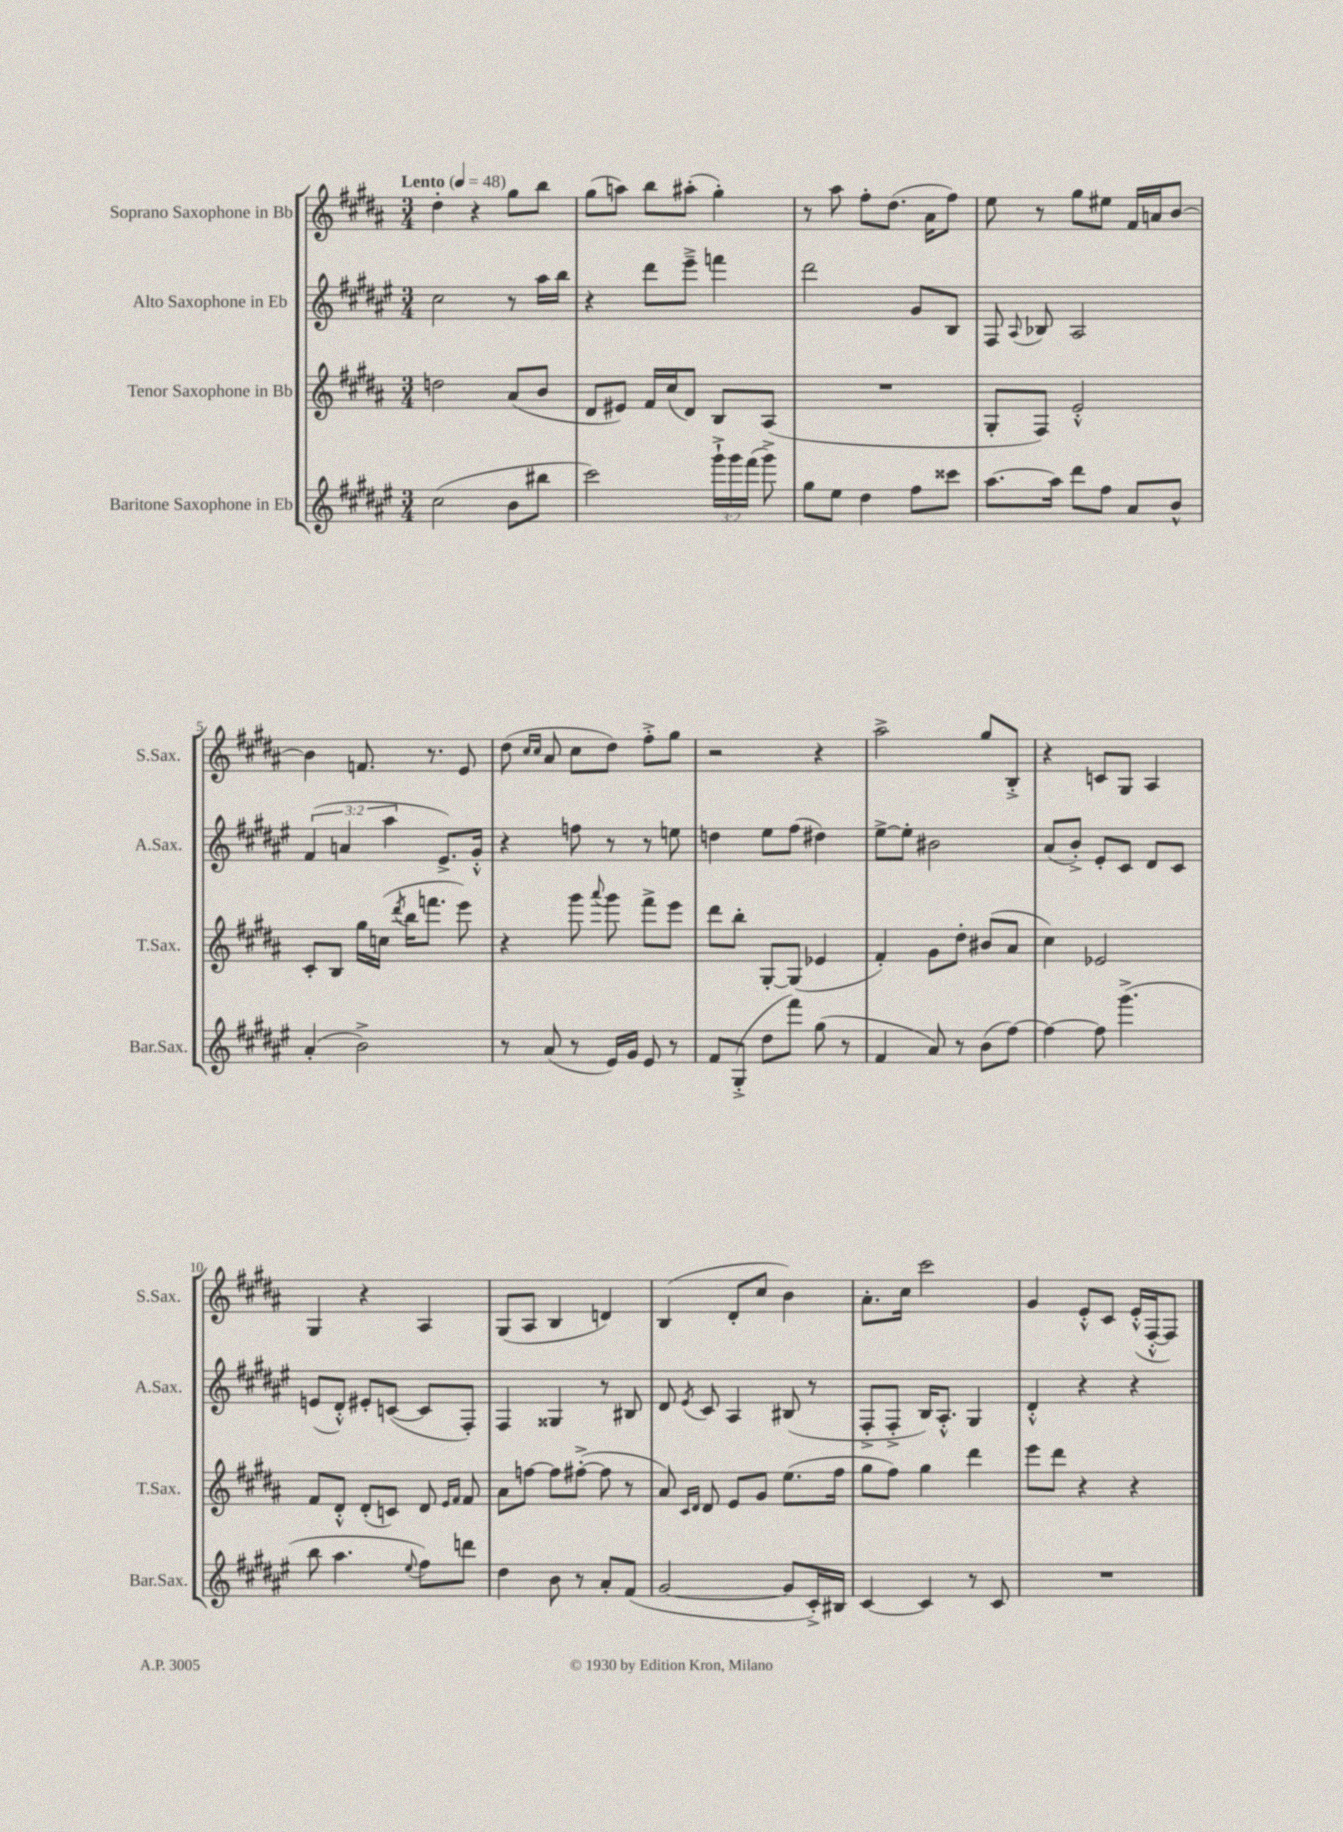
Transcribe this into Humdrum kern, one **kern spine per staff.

**kern	**kern	**kern	**kern
*staff4	*staff3	*staff2	*staff1
*clefG2	*clefG2	*clefG2	*clefG2
*k[f#c#g#d#a#e#]	*k[f#c#g#d#a#]	*k[f#c#g#d#a#e#]	*k[f#c#g#d#a#]
*M3/4	*M3/4	*M3/4	*M3/4
*MM48	*MM48	*MM48	*MM48
(2cc#	2dd	2cc#	4dd#'
.	.	.	4r
8b	(8a#	8r	8gg#
8bb#	8b	16aa#	8bb
.	.	16bb	.
=	=	=	=
2ccc#)	8d#	4r	(8gg#
.	8e#)	.	8aa)
.	16f#	8ddd#	8bb
.	(16cc#	.	.
.	8d#)	8eee#~^	(8aa#'
24ggg#`^	8B	4fff	4gg#')
24ggg#	.	.	.
(24fff#	.	.	.
8ggg#^)	(8A#	.	.
=	=	=	=
8gg#	2.r	2ddd#	8r
8ee#	.	.	8aa#
4dd#	.	.	8ff#'
.	.	.	(8.dd#
8ff#	.	8g#	.
.	.	.	16a#
8ccc##	.	8B	8ff#)
=	=	=	=
[8.aa#	8G#'	8F#	8ee
.	.	8qqA#	.
.	8F#)	8B-	8r
16aa#]	.	.	.
8ddd#	2e'^^	2A#	8gg#
8ff#	.	.	8ee#
8a#	.	.	16f#
.	.	.	16a
8b^^	.	.	[8b
=	=	=	=
(4a#'	8c#'	(6f#	4b]
.	8B	.	.
.	.	6a	.
2b^)	16gg#	.	8.f
.	(16cc	.	.
.	.	6aa#	.
.	8qddd#	.	.
.	16bb	.	.
.	8.fff	.	8.r
.	.	8.e#^)	.
.	8eee)	.	8e
.	.	16g#'^^	.
=	=	=	=
8r	4r	4r	(8dd#
.	.	.	16qqcc#
.	.	.	16qqcc#
(8a#	.	.	8a#
8r	8ggg#	8ff	8cc#
.	8qqaaa#	.	.
16e#)	8ggg#	8r	8dd#)
16g#	.	.	.
8e#	8fff#^	8r	8ff#'^
8r	8eee	8ee	8gg#
=	=	=	=
8f#	8ddd#	4dd	2r
(8G#'^	8bb'	.	.
8dd#	[8G#'	8ee#	.
8fff#)	(8G#]	(8ff#	.
(8gg#	4e-	4dd#)	4r
8r	.	.	.
=	=	=	=
4f#	4f#')	[8ee#^	2aa#^
.	.	8ee#']	.
8a#)	8g#	2b#	.
8r	8dd#'	.	.
(8b	(8b#	.	8gg#
[8ff#)	8a#	.	8B'^
=	=	=	=
4ff#_	4cc#)	(8a#	4r
.	.	8b'^)	.
8ff#]	2e-	8e#'	8c
(4.ggg#^	.	8c#	8G#
.	.	8d#	4A#
.	.	8c#	.
=	=	=	=
8bb	8f#	(8e	4G#
4.aa#	8d#'^^	8d#'^^)	.
.	(8d#'	8e#'	4r
.	8c)	([8c	.
8qqee#	.	.	.
8ff#)	8d#	8c]	4A#
.	16qqe	.	.
.	16qqf#	.	.
8ddd	8f#	8F#')	.
=	=	=	=
4dd#	8a#	4F#	(8G#
.	[8ff	.	8A#
8b	8ff]	4G##	4B
8r	([8ff#'^	.	.
8a#'	8ff#]	8r	4d)
(8f#	8r	8B#	.
=	=	=	=
[2g#	8a#)	8d#	(4B
.	16qqc#	.	.
.	16qqd#	8qe#	.
.	8d#	8c#	.
.	8e	4A#	8d#'
.	8g#	.	8cc#
8g#]	(8.ee	(8B#	4b)
16c#'^)	.	8r	.
16B#	16ff#	.	.
=	=	=	=
[4c#	8gg#	8F#'^	8.a#'
.	8ff#)	8F#'^	.
.	.	.	16cc#
4c#]	4gg#	16B)	2ccc#
.	.	8.A#'^^	.
8r	4ddd#	4G#	.
8c#	.	.	.
=	=	=	=
2.r	8eee	4d#'^^	4g#
.	8ddd#	.	.
.	4r	4r	8e'^^
.	.	.	8c#
.	4r	4r	(16e'^^
.	.	.	[16F#'^^
.	.	.	8F#])
==	==	==	==
*-	*-	*-	*-
